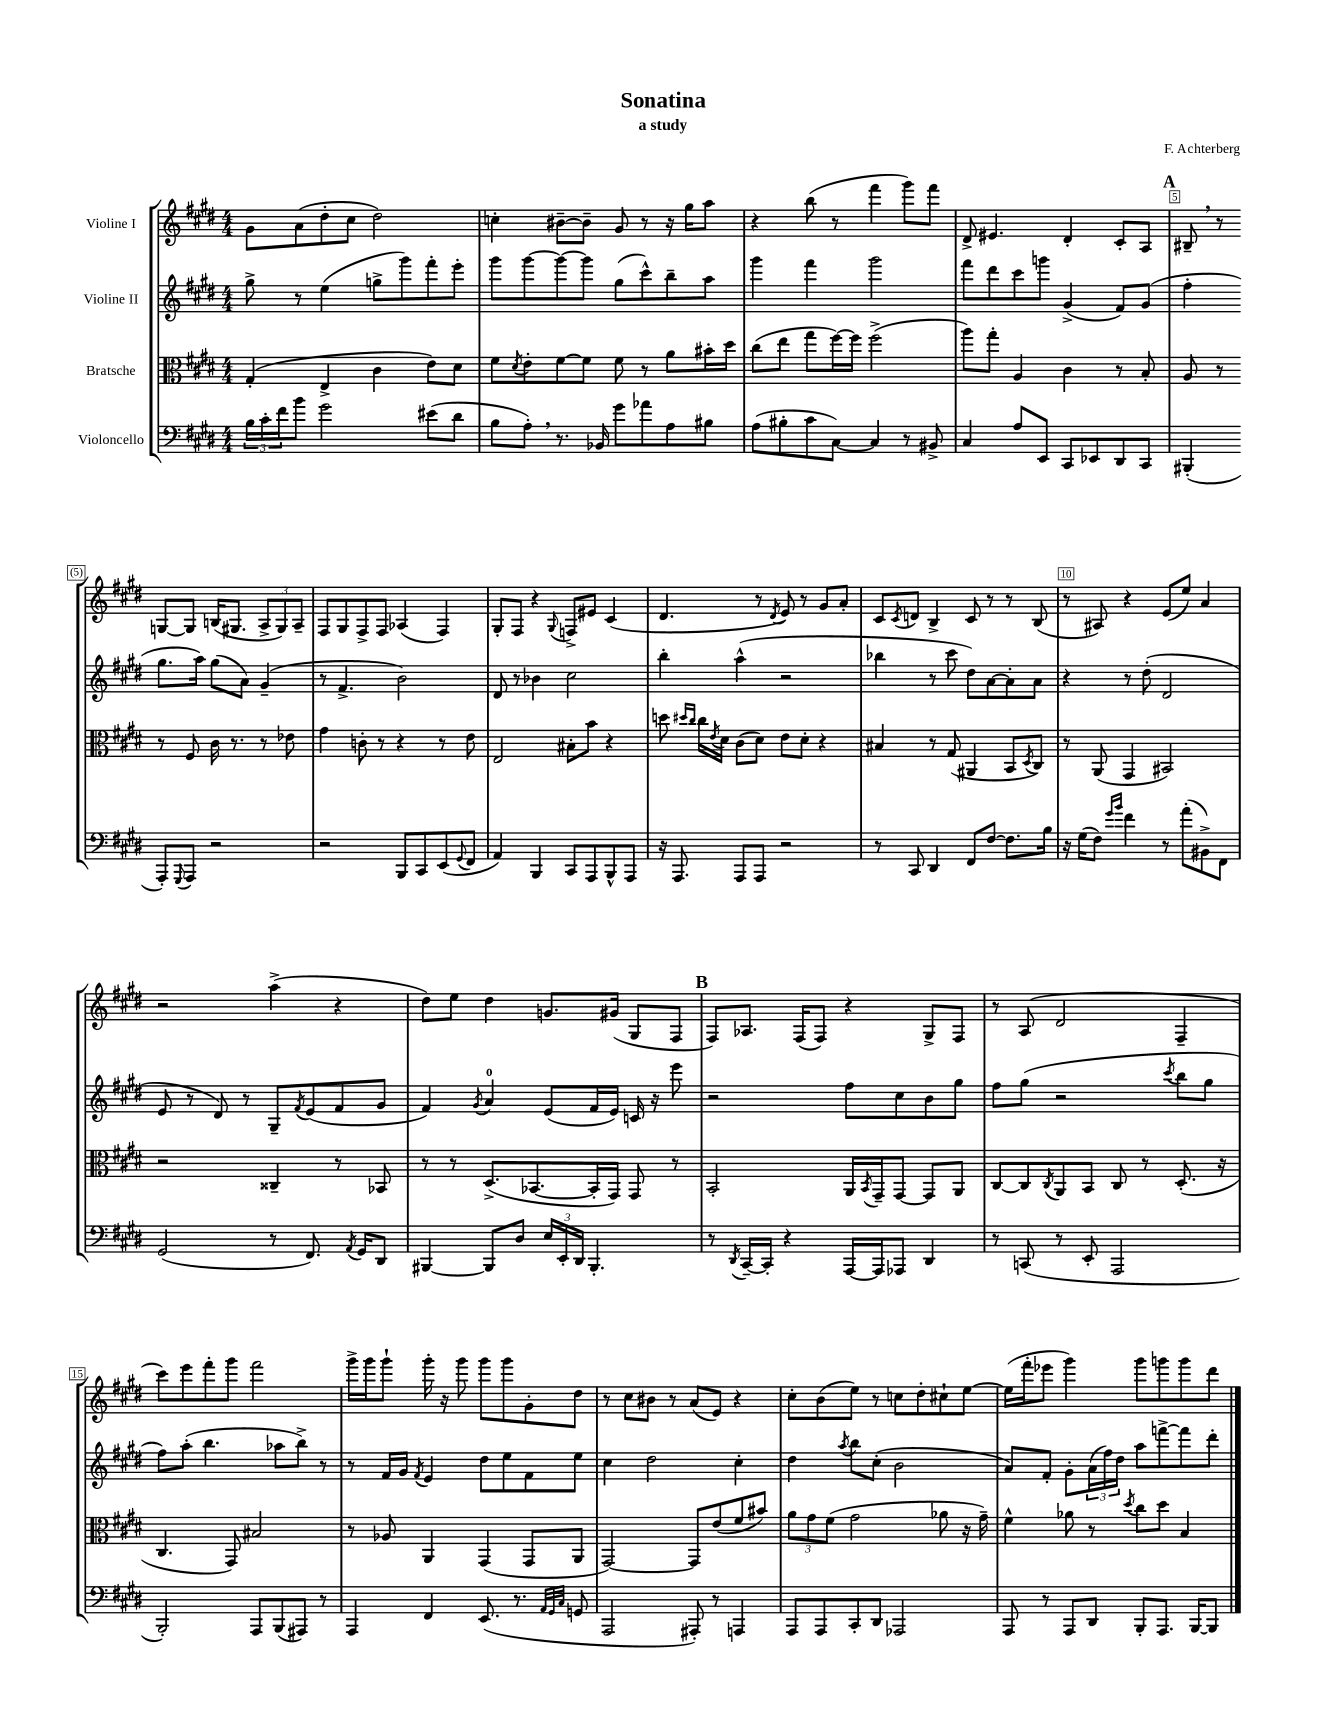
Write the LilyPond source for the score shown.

\header { title = "Sonatina" composer = "F. Achterberg" subtitle = "a study" }
<<
\new StaffGroup <<
\new Staff = "s0" \with { instrumentName = "Violine I" } {
    \clef treble \key e \major \numericTimeSignature \time 4/4
    gis'8 a'8( dis''8-. cis''8 dis''2) |
    c''4-. bis'8~-- bis'8-- gis'8 r8 r16 gis''16 a''8 |
    r4 b''8( r8 fis'''4 gis'''8) fis'''8 |
    dis'8-> eis'4. dis'4-. cis'8-. a8 |
    \mark \markup { \bold "A" } bis8-- \breathe r8 g8~ g8 b16( gis8. \tuplet 3/2 { a8-> gis8) a8-- } |
    fis8 gis8 fis8-> fis8 aes4( fis4) |
    gis8-. fis8 r4 \appoggiatura { gis8 } f8-> eis'8 cis'4( |
    dis'4. r8 \acciaccatura { dis'8 } e'8) r8 gis'8 a'8-. |
    cis'8 \acciaccatura { cis'8 } d'8 b4-> cis'8 r8 r8 b8( |
    r8 ais8) r4 e'8( e''8) a'4 |
    r2 a''4->( r4 |
    dis''8) e''8 dis''4 g'8. gis'16( gis8 fis8 |
    \mark \markup { \bold "B" } fis8) aes8. fis16( fis8) r4 gis8-> fis8 |
    r8 a8( dis'2 fis4-- |
    cis'''8) e'''8 fis'''8-. gis'''8 fis'''2 |
    gis'''16-> gis'''16 gis'''8-! gis'''16-. r16 gis'''8 gis'''8 gis'''8 gis'8-. dis''8 |
    r8 cis''8 bis'8 r8 a'8( e'8) r4 |
    cis''8-. b'8( e''8) r8 c''8 dis''8-. cis''8-! e''8~ |
    e''16( fis'''16-. ees'''8 gis'''4) gis'''8 g'''8 g'''8 dis'''8 \bar "|." |
}
\new Staff = "s1" \with { instrumentName = "Violine II" } {
    \clef treble \key e \major \numericTimeSignature \time 4/4
    gis''8-> r8 e''4( g''8-> gis'''8) fis'''8-. e'''8-. |
    gis'''8 gis'''8~ gis'''8~ gis'''8 gis''8( cis'''8-^) b''8-- a''8 |
    gis'''4 fis'''4 gis'''2 |
    fis'''8 dis'''8 cis'''8 g'''8 gis'4->( fis'8) gis'8( |
    \mark \markup { \bold "A" } fis''4-. gis''8. a''16) gis''8( a'8) gis'4--( |
    r8 fis'4.-> b'2) |
    dis'8 r8 bes'4 cis''2 |
    b''4-. a''4-^( r2 |
    bes''4 r8 cis'''8 dis''8) a'8~ a'8-. a'8 |
    r4 r8 dis''8-.( dis'2 |
    e'8 r8 dis'8) r8 gis8-- \acciaccatura { fis'8 } e'8( fis'8 gis'8 |
    fis'4) \acciaccatura { gis'8 } a'4-0 e'8( fis'16 e'16) c'16 r16 e'''8 |
    \mark \markup { \bold "B" } r2 fis''8 cis''8 b'8 gis''8 |
    fis''8 gis''8( r2 \acciaccatura { cis'''8 } b''8 gis''8 |
    fis''8) a''8-.( b''4. aes''8 b''8->) r8 |
    r8 fis'16 gis'16 \acciaccatura { fis'8 } e'4 dis''8 e''8 fis'8 e''8 |
    cis''4 dis''2 cis''4-. |
    dis''4 \acciaccatura { a''8 } b''8 cis''8-.( b'2 |
    a'8) fis'8-. gis'8-. \tuplet 3/2 { a'16( fis''16) dis''16 } a''8 f'''8~-> f'''8 dis'''8-. \bar "|." |
}
\new Staff = "s2" \with { instrumentName = "Bratsche" } {
    \clef alto \key e \major \numericTimeSignature \time 4/4
    gis4-.( e4-> cis'4 e'8) dis'8 |
    fis'8 \acciaccatura { dis'8 } e'8-. fis'8~ fis'8 fis'8 r8 a'8 bis'16-. dis''16 |
    cis''8( e''8 gis''8 fis''16~) fis''16 fis''2->( |
    a''8) gis''8-. a4 cis'4 r8 b8-. |
    \mark \markup { \bold "A" } a8 r8 r8 fis8 cis'16 r8. r8 ees'8 |
    gis'4 c'8-. r8 r4 r8 e'8 |
    e2 bis8-. b'8 r4 |
    d''8 \grace { dis''16 cis''16 } cis''16 \acciaccatura { e'8 } dis'16 cis'8( dis'8) e'8 dis'8-. r4 |
    bis4 r8 gis8( ais,4 b,8 \acciaccatura { dis8 } cis8) |
    r8 a,8( gis,4 bis,2) |
    r2 cisis4-- r8 bes,8 |
    r8 r8 dis8.->( bes,8.~ bes,16-. gis,16) gis,8 r8 |
    \mark \markup { \bold "B" } b,2-. a,16 \acciaccatura { b,8 } gis,16-- gis,8~ gis,8 a,8 |
    cis8~ cis8 \acciaccatura { cis8 } a,8 b,8 cis8 r8 dis8.-.( r16 |
    cis4. gis,8) bis2 |
    r8 aes8 a,4 gis,4( gis,8 a,8 |
    gis,2~) gis,8 e'8( fis'8 bis'8) |
    \tuplet 3/2 { a'8 gis'8 fis'8( } gis'2 aes'8 r16 gis'16--) |
    fis'4-^ aes'8 r8 \acciaccatura { dis''8 } cis''8 dis''8 b4 \bar "|." |
}
\new Staff = "s3" \with { instrumentName = "Violoncello" } {
    \clef bass \key e \major \numericTimeSignature \time 4/4
    \tuplet 3/2 { b16 cis'16-. fis'16 } b'8 gis'2 eis'8( dis'8 |
    b8 a8-.) \breathe r8. bes,16 gis'8 aes'8 a8 bis8 |
    a8( bis8-. cis'8 cis8~) cis4 r8 bis,8-> |
    cis4 a8 e,8 cis,8 ees,8 dis,8 cis,8 |
    \mark \markup { \bold "A" } bis,,4-.( a,,8-.) \appoggiatura { gis,,8 } a,,8 r2 |
    r2 b,,8 cis,8 e,8( \appoggiatura { gis,8 } fis,8 |
    a,4) b,,4 cis,8 a,,8 b,,8-^ a,,8 |
    r16 a,,8. a,,8 a,,8 r2 |
    r8 cis,8 dis,4 fis,8 fis8~ fis8. b16 |
    r16 gis16( fis8) \grace { gis'16 b'16 } fis'4 r8 a'8-.( bis,8->) fis,8 |
    gis,2( r8 fis,8.) \acciaccatura { a,8 } gis,16 dis,8 |
    bis,,4~ bis,,8 dis8 \tuplet 3/2 { e16 e,16-. dis,16 } bis,,4.-. |
    \mark \markup { \bold "B" } r8 \acciaccatura { dis,8 } cis,16~-- cis,16-. r4 a,,16~ a,,16 aes,,8 dis,4 |
    r8 c,8( r8 e,8-. a,,2 |
    b,,2-.) a,,8 b,,8( ais,,8) r8 |
    a,,4 fis,4 e,8.( r8. \grace { a,32 gis,32 cis32 } g,8 |
    a,,2 ais,,8-.) r8 a,,4 |
    a,,8 a,,8 cis,8-. dis,8 aes,,2 |
    a,,8 r8 a,,8 dis,8 b,,8-. a,,8. b,,16~ b,,8 \bar "|." |
}
>>
>>
\layout { \context { \Score \override BarNumber.break-visibility = ##(#f #t #t) barNumberVisibility = #(every-nth-bar-number-visible 5) \override BarNumber.stencil = #(make-stencil-boxer 0.1 0.3 ly:text-interface::print) } }
